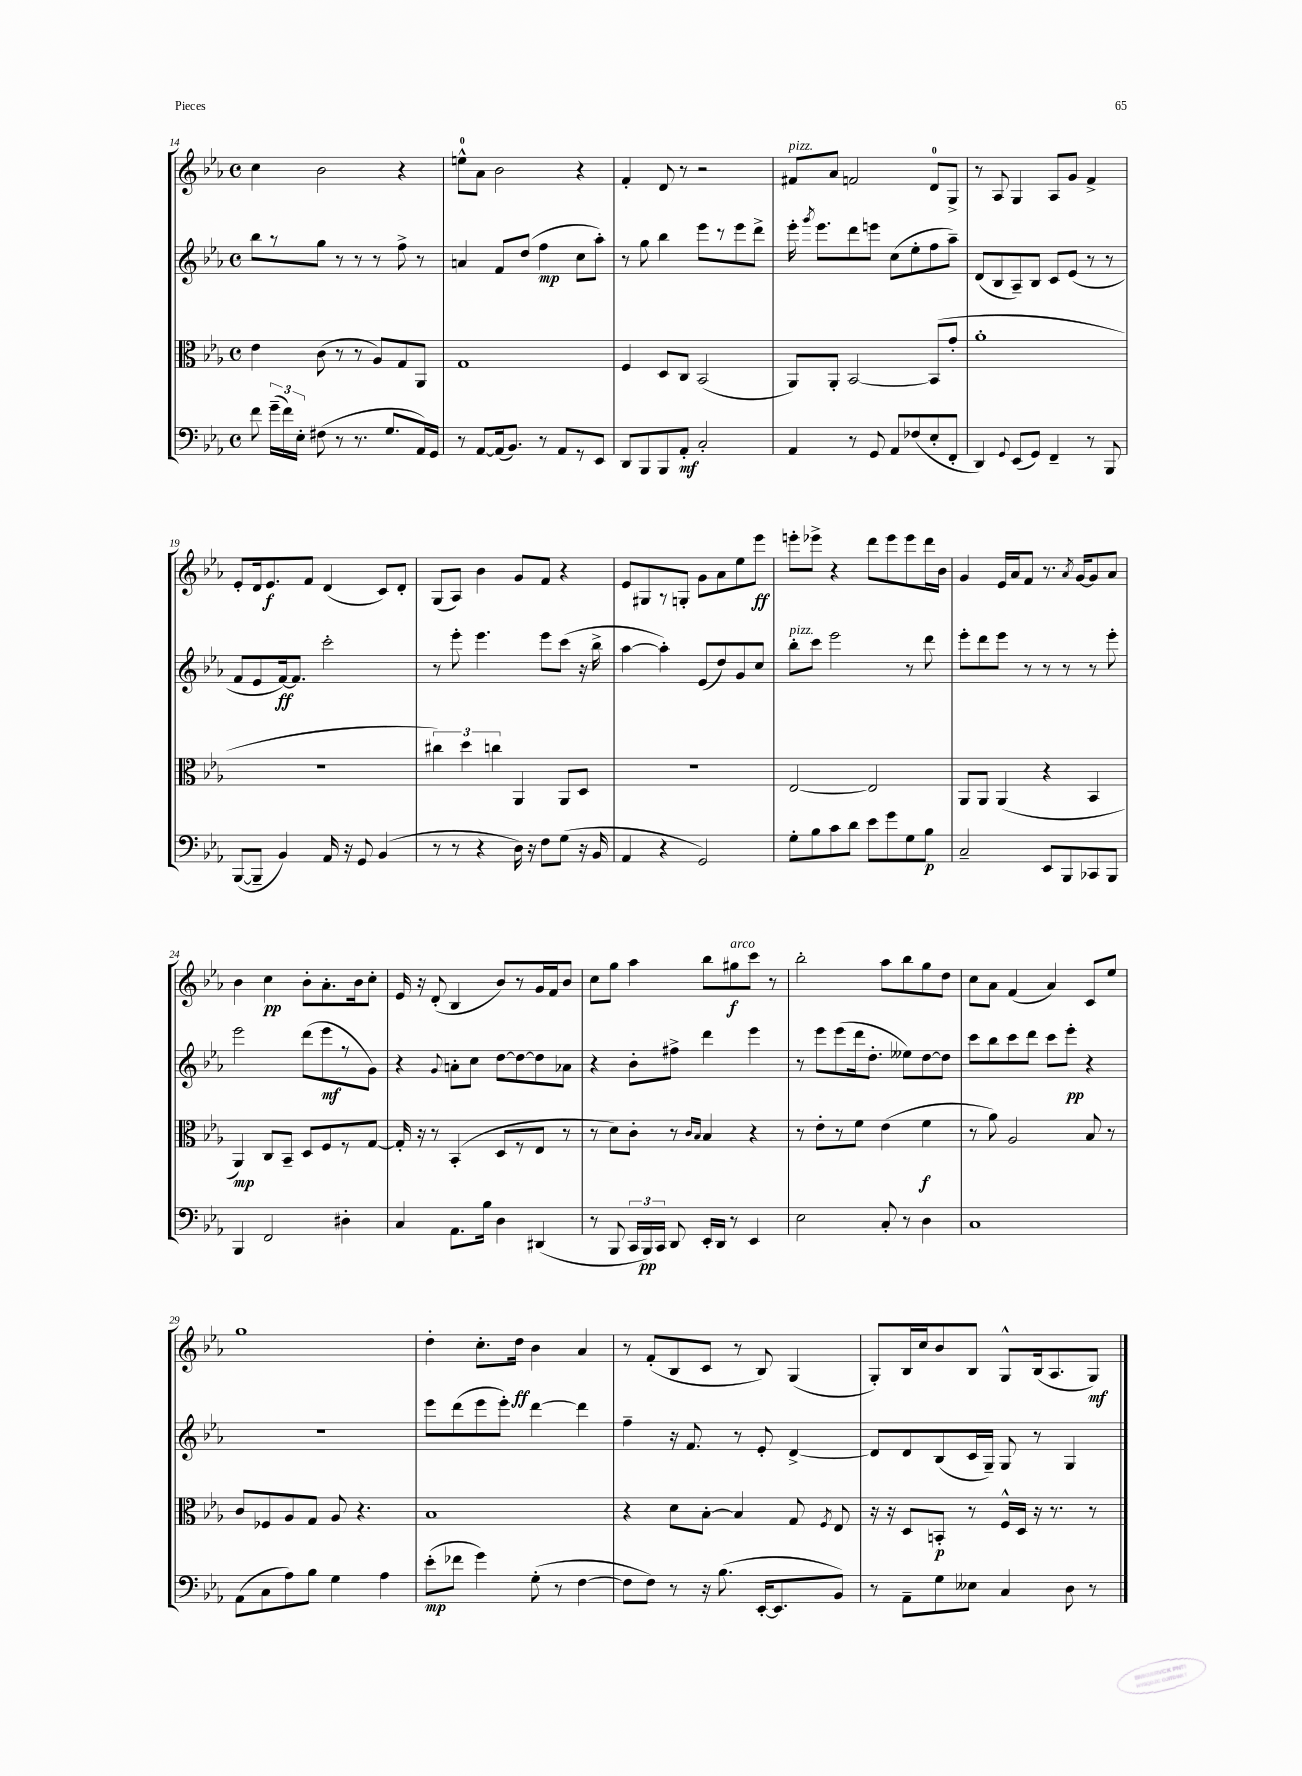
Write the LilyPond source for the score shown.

<<
\new StaffGroup <<
\new Staff = "s0" {
    \clef treble \key ees \major \defaultTimeSignature \time 4/4
    \autoBeamOff c''4 bes'2 r4 |
    e''8[-0-^ aes'8] bes'2 r4 |
    f'4-. d'8 r8 r2 |
    fis'8[^\markup { \italic "pizz." } aes'8] f'2 d'8[-0 g8]-> |
    r8 aes8 g4 aes8[ g'8] f'4-> |
    ees'8[-. d'16 ees'8.\f f'8] d'4( c'8[) d'8]-. |
    g8[( aes8]) bes'4 g'8[ f'8] r4 |
    ees'8[ gis8 r8 g8]-. g'8[ aes'8 ees''8 ees'''8]\ff |
    e'''8[-. ees'''8]-> r4 d'''8[ ees'''8 ees'''8 d'''16 bes'16] |
    g'4 ees'16[ aes'16 f'8] r8. \acciaccatura { aes'8 } g'16[~ g'8 aes'8] |
    bes'4 c''4\pp bes'8[-. aes'8.-. bes'16 c''8]-. |
    ees'16 r16 d'8-.( bes4 bes'8[) r8 g'16 f'16 bes'8] |
    c''8[ g''8] aes''4 bes''8[ gis''8\f^\markup { \italic "arco" } c'''8] r8 |
    bes''2-. aes''8[ bes''8 g''8 d''8] |
    c''8[ aes'8] f'4( aes'4) c'8[ ees''8] |
    g''1 |
    d''4-. c''8.[-. d''16]\ff bes'4 aes'4 |
    r8 f'8[-.( bes8 c'8] r8 bes8) g4( |
    g8[-.) bes16 c''16 bes'8 bes8] g8[-^ bes16( aes8. g8]\mf) \bar "|." |
}
\new Staff = "s1" {
    \clef treble \key ees \major \defaultTimeSignature \time 4/4
    \autoBeamOff bes''8[ r8 g''8] r8 r8 r8 f''8-> r8 |
    a'4 f'8[ d''8]( f''4\mp c''8[ aes''8]-.) |
    r8 g''8 bes''4 ees'''8[ r8 ees'''8 d'''8]-> |
    ees'''16-. \acciaccatura { g'''8 } ees'''8.[ d'''8 e'''8] c''8[( ees''8-. f''8 aes''8]--) |
    d'8[( bes8 aes8--) bes8] c'8[ ees'8]( r8 r8 |
    f'8[ ees'8 f'16~\ff) f'8.] c'''2-. |
    r8 ees'''8-. ees'''4. ees'''8[ c'''8]( r16 bes''16-> |
    aes''4~ aes''4-.) ees'8[( d''8) g'8 c''8] |
    bes''8[-.^\markup { \italic "pizz." } c'''8] ees'''2 r8 d'''8 |
    ees'''8[-. d'''8 ees'''8] r8 r8 r8 r8 ees'''8-. |
    ees'''2 d'''8[( ees'''8\mf r8 g'8]) |
    r4 \appoggiatura { g'8 } a'8[-. c''8] d''8[~ d''8~ d''8 aes'8] |
    r4 bes'8[-. fis''8]-> d'''4 ees'''4 |
    r8 ees'''8[ ees'''8( d'''16 d''8.]-. eeses''8[) d''8~ d''8] |
    c'''8[ bes''8 c'''8 d'''8] c'''8[ ees'''8]-.\pp r4 |
    R1 |
    ees'''8[ d'''8( ees'''8 ees'''8]-.) d'''4~ d'''4 |
    f''4-- r16 f'8. r8 ees'8-. d'4~-> |
    d'8[ d'8 bes8( c'16 g16]--) g8 r8 g4 \bar "|." |
}
\new Staff = "s2" {
    \clef alto \key ees \major \defaultTimeSignature \time 4/4
    \autoBeamOff ees'4 c'8( r8 r8 aes8[) g8 aes,8] |
    g1 |
    f4 d8[ c8] bes,2( |
    aes,8[) aes,8]-. bes,2~ bes,8[( g'8]-. |
    aes'1-. |
    R1 |
    \tuplet 3/2 { cis''4) d''4 c''4 } aes,4 aes,8[ d8] |
    R1 |
    ees2~ ees2 |
    aes,8[ aes,8] aes,4( r4 bes,4 |
    aes,4\mp) c8[ bes,8]-- d8[ f8 r8 g8]~ |
    g16-. r16 r8 bes,4-.( d8[ r8 ees8] r8 |
    r8 d'8[) c'8]-. r8 \grace { c'16[ bes16] } bes4 r4 |
    r8 ees'8[-. r8 f'8] ees'4( f'4\f |
    r8 aes'8) aes2 bes8 r8 |
    c'8[ fes8 aes8 g8] aes8 r4. |
    bes1 |
    r4 d'8[ bes8]~-. bes4 g8 \acciaccatura { f8 } ees8 |
    r16 r16 d8[ b,8]-.\p r8 f16[-^ d16] r16 r8. r8 \bar "|." |
}
\new Staff = "s3" {
    \clef bass \key ees \major \defaultTimeSignature \time 4/4
    \autoBeamOff f'8 \tuplet 3/2 { g'16[--( f'16) ees16]-. } fis8( r8 r8. g8.[ aes,16) g,16] |
    r8 aes,8[~ aes,16( bes,8.]) r8 aes,8[ r8 ees,8] |
    d,8[ bes,,8 bes,,8 aes,8]-.\mf c2-. |
    aes,4 r8 g,8 aes,8[ fes8( ees8-. f,8]-. |
    d,4) \appoggiatura { g,8 } ees,8[( g,8]) f,4-- r8 bes,,8 |
    bes,,8[~( bes,,8]-- bes,4) aes,16 r16 g,8 bes,4( |
    r8 r8 r4 d16) r16 f8[ g8]( r16 bes,16 |
    aes,4 r4 g,2) |
    g8[-. bes8 c'8 d'8] ees'8[ g'8 g8 bes8]\p |
    c2-- ees,8[ bes,,8 ces,8 bes,,8] |
    bes,,4 f,2 dis4-. |
    c4 aes,8.[ bes16] d4 dis,4( |
    r8 bes,,8 \tuplet 3/2 { c,16[ bes,,16\pp) c,16] } d,8 ees,16[-. d,16] r8 ees,4 |
    ees2 c8-. r8 d4 |
    c1 |
    aes,8[( c8 aes8) bes8] g4 aes4 |
    ees'8[-.\mp( fes'8] g'4) g8-.( r8 f4~ |
    f8[ f8]) r8 r16 bes8.( ees,16[~-. ees,8. bes,8]) |
    r8 aes,8[-- g8 eeses8] c4 d8 r8 \bar "|." |
}
>>
>>
\layout { \context { \Score currentBarNumber = #14 } }
